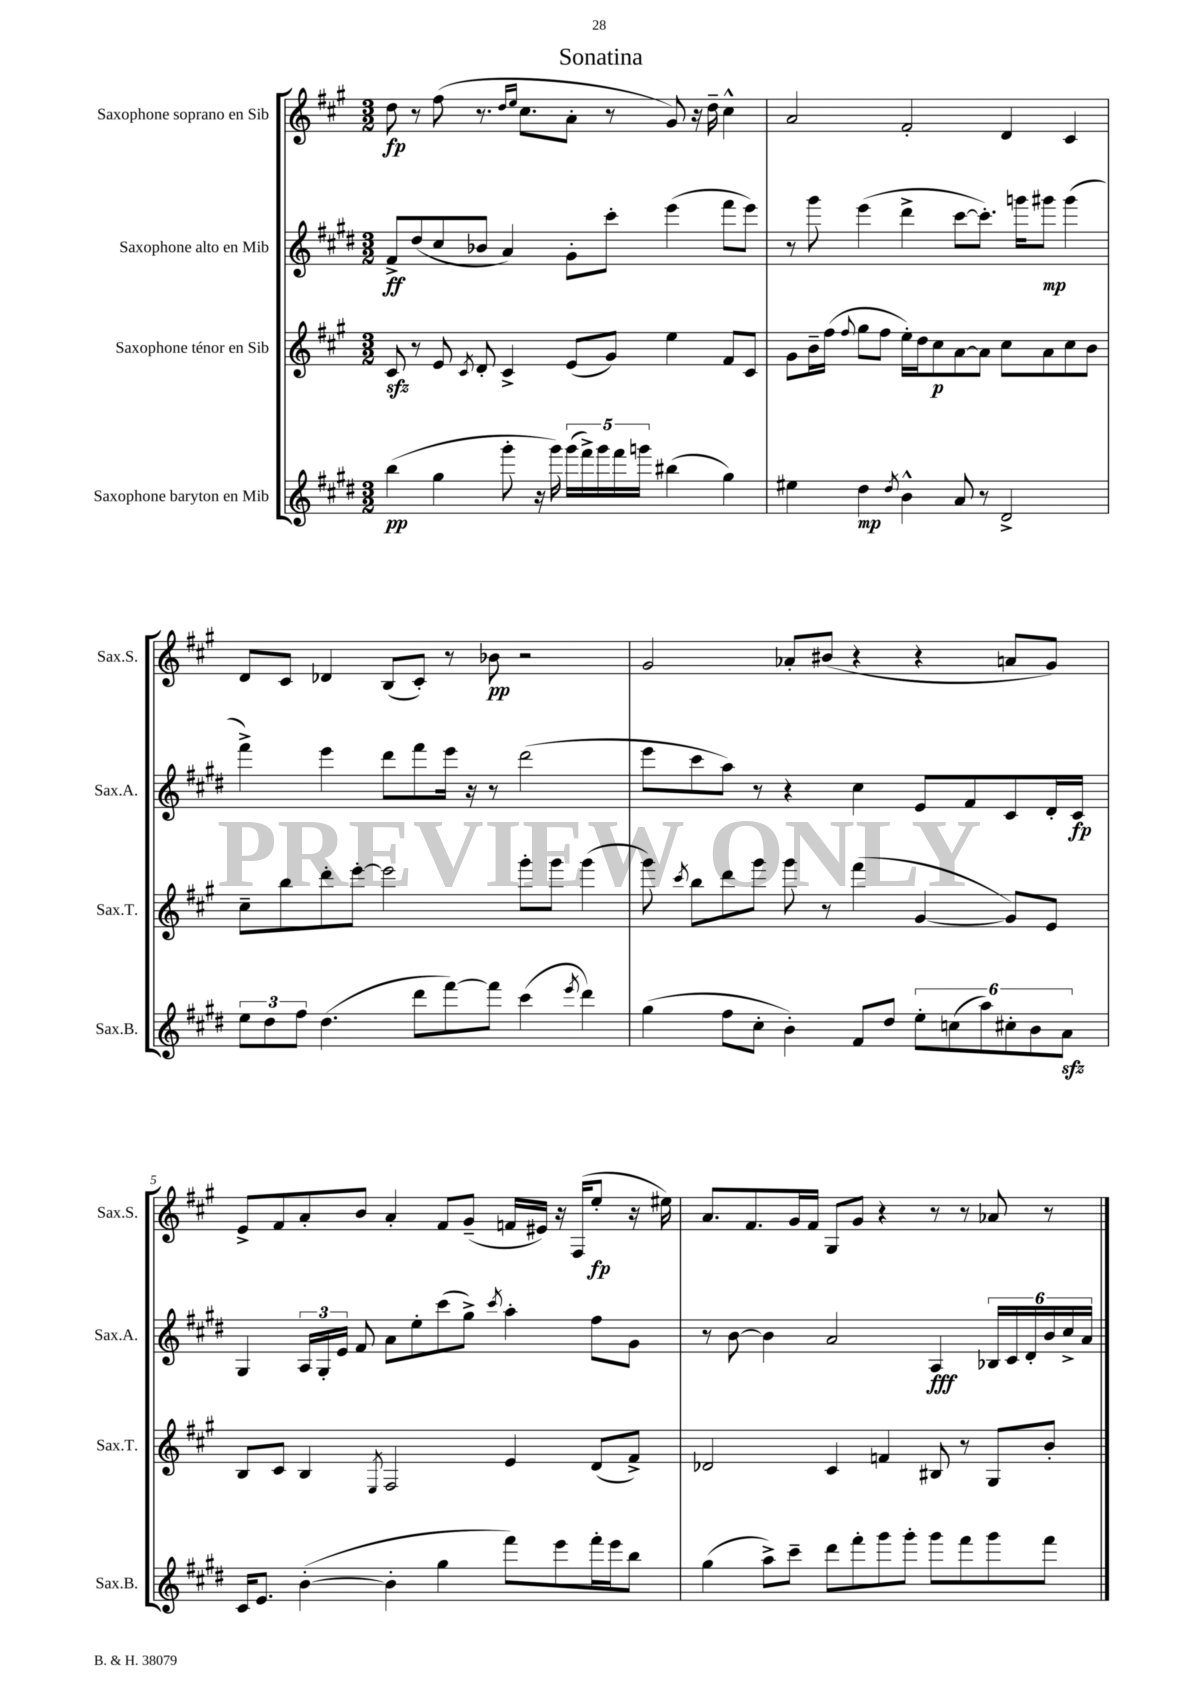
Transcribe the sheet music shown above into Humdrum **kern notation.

**kern	**dynam	**kern	**dynam	**kern	**dynam	**kern	**dynam
*part4	*part4	*part3	*part3	*part2	*part2	*part1	*part1
*staff4	*staff4	*staff3	*staff3	*staff2	*staff2	*staff1	*staff1
*I"Saxophone baryton en Mib	*	*I"Saxophone ténor en Sib	*	*I"Saxophone alto en Mib	*	*I"Saxophone soprano en Sib	*
*I'Sax.B.	*	*I'Sax.T.	*	*I'Sax.A.	*	*I'Sax.S.	*
*clefG2	*	*clefG2	*	*clefG2	*	*clefG2	*
*k[f#c#g#d#]	*	*k[f#c#g#]	*	*k[f#c#g#d#]	*	*k[f#c#g#]	*
*M3/2	*	*M3/2	*	*M3/2	*	*M3/2	*
=1	=1	=1	=1	=1	=1	=1	=1
(4bb\	pp	8c#zz/	.	8f#^/L	ff	8dd\	fp
.	.	8r	.	(8dd#/	.	8r	.
4gg#\	.	8e/	.	8cc#/	.	(8ff#\	.
.	.	8qc#/	.	.	.	.	.
.	.	8d'/	.	8b-X/J	.	8.r	.
8ggg#'\	.	4c#^/	.	4a/)	.	.	.
.	.	.	.	.	.	16qqdd/LL	.
.	.	.	.	.	.	16qqee/JJ	.
.	.	.	.	.	.	8.cc#\L	.
16r	.	.	.	.	.	.	.
16ggg#\)	.	.	.	.	.	.	.
(20ggg#\LL	.	(8e/L	.	8g#'\L	.	8a'\J	.
20fff#^\)	.	.	.	.	.	.	.
20ggg#\	.	.	.	.	.	.	.
.	.	8g#/J)	.	8ccc#'\J	.	8r	.
20fff#\	.	.	.	.	.	.	.
20gggn\JJ	.	.	.	.	.	.	.
(4bb#X\	.	4ee\	.	(4eee\	.	8g#/)	.
.	.	.	.	.	.	16r	.
.	.	.	.	.	.	16dd~\	.
4gg#\)	.	8f#/L	.	8fff#\L	.	4cc#^^\	.
.	.	8c#/J	.	8eee\J)	.	.	.
=2	=2	=2	=2	=2	=2	=2	=2
4ee#X\	.	8g#\L	.	8r	.	2a/	.
.	.	16b~\L	.	8ggg#\	.	.	.
.	.	(16ff#\JJ	.	.	.	.	.
.	.	8qqff#/	.	.	.	.	.
4dd#\	mp	8gg#\L	.	(4eee\	.	.	.
.	.	8ff#\J	.	.	.	.	.
8qdd#/	.	.	.	.	.	.	.
4b^^\	.	16ee'\LL)	.	4ddd#^\	.	2f#'/	.
.	.	16dd\J	.	.	.	.	.
.	.	8cc#\	p	.	.	.	.
8a/	.	[8a\	.	[8ccc#\L	.	.	.
8r	.	8a\J]	.	8.ccc#'\J])	.	.	.
2d#^/	.	8cc#\L	.	.	.	4d/	.
.	.	.	.	16gggn\KL	.	.	.
.	.	8a\	.	8ggg#X\J	mp	.	.
.	.	8cc#\	.	(4ggg#\	.	4c#/	.
.	.	8b\J	.	.	.	.	.
!!LO:LB:g=z
=3	=3	=3	=3	=3	=3	=3	=3
12ee\L	.	8cc#~\L	.	4fff#^\)	.	8d/L	.
12dd#\	.	.	.	.	.	.	.
.	.	8bb\	.	.	.	8c#/J	.
12ff#\J	.	.	.	.	.	.	.
(4.dd#\	.	8ddd'\	.	4eee\	.	4d-X/	.
.	.	[8eee'\J	.	.	.	.	.
.	.	2eee\]	.	8ddd#\L	.	(8B/L	.
8ddd#\L	.	.	.	8fff#\	.	8c#'/J)	.
[8fff#\)	.	.	.	16eee\Jk	.	8r	.
.	.	.	.	16r	.	.	.
8fff#\J]	.	.	.	8r	.	8b-X\	pp
(4ccc#\	.	8ggg#'\L	.	(2ddd#\	.	2r	.
.	.	8ggg#\J	.	.	.	.	.
8qeee/	.	.	.	.	.	.	.
4ddd#\)	.	(4ggg#\	.	.	.	.	.
=4	=4	=4	=4	=4	=4	=4	=4
(4gg#\	.	8ggg#\)	.	8eee\L	.	2g#/	.
.	.	8qccc#/	.	.	.	.	.
.	.	8bb\L	.	8ccc#\	.	.	.
8ff#\L	.	8ddd\	.	8aa\J)	.	.	.
8cc#'\J	.	8ggg#\J	.	8r	.	.	.
4b'\)	.	8ggg#\	.	4r	.	8a-X'/L	.
.	.	8r	.	.	.	(8b#X/J	.
8f#/L	.	(4fff#\	.	4cc#\	.	4r	.
8dd#/J	.	.	.	.	.	.	.
12ee'\L	.	[4g#/	.	8e/L	.	4r	.
(12ccn\	.	.	.	.	.	.	.
.	.	.	.	8f#/	.	.	.
12aa\)	.	.	.	.	.	.	.
12cc#X'\	.	8g#/L])	.	8c#/	.	8an/L	.
12b\	.	.	.	.	.	.	.
.	.	8e/J	.	16d#'/L	.	8g#/J)	.
12azz\J	.	.	.	.	.	.	.
.	.	.	.	16c#/JJ	fp	.	.
!!LO:LB:g=z
=5	=5	=5	=5	=5	=5	=5	=5
16c#/KL	.	8B/L	.	4G#/	.	8e^/L	.
8.e/J	.	.	.	.	.	.	.
.	.	8c#/J	.	.	.	8f#/	.
([4b'\	.	4B/	.	24A/LL	.	8a'/	.
.	.	.	.	24G#'/	.	.	.
.	.	.	.	24e/JJ	.	.	.
.	.	.	.	8f#/	.	8b/J	.
.	.	8qE/	.	.	.	.	.
4b'\]	.	2F#/	.	8a\L	.	4a'/	.
.	.	.	.	8ee'\	.	.	.
4gg#\	.	.	.	(8ccc#\	.	8f#/L	.
.	.	.	.	8gg#^\J)	.	(8g#~/J	.
.	.	.	.	8qccc#/	.	.	.
8fff#\L)	.	4e/	.	4aa'\	.	16fn/LL	.
.	.	.	.	.	.	16e#X/JJ)	.
8eee\	.	.	.	.	.	16r	.
.	.	.	.	.	.	(16F#/KL	.
16fff#'\L	.	(8d/L	.	8ff#\L	.	8ee'/J	fp
16eee\J	.	.	.	.	.	.	.
8bb\J	.	8f#^/J)	.	8g#\J	.	16r	.
.	.	.	.	.	.	16ee#X\)	.
=6	=6	=6	=6	=6	=6	=6	=6
(4gg#\	.	2d-X/	.	8r	.	8.a/L	.
.	.	.	.	[8b\	.	.	.
.	.	.	.	.	.	8.f#/	.
8aa^\L)	.	.	.	4b\]	.	.	.
8ccc#~\J	.	.	.	.	.	16g#/L	.
.	.	.	.	.	.	16f#/JJ	.
8ddd#\L	.	4c#/	.	2a/	.	8G#/L	.
8fff#'\	.	.	.	.	.	8g#/J	.
8ggg#\	.	4fn/	.	.	.	4r	.
8ggg#'\J	.	.	.	.	.	.	.
8ggg#\L	.	8B#X/	.	4A/	fff	8r	.
8fff#\	.	8r	.	.	.	8r	.
8ggg#\	.	8G#/L	.	24B-X/LL	.	8a-X/	.
.	.	.	.	24c#/	.	.	.
.	.	.	.	24d#'/	.	.	.
8fff#\J	.	8b'/J	.	24b/	.	8r	.
.	.	.	.	24cc#^/	.	.	.
.	.	.	.	24a/JJ	.	.	.
==	==	==	==	==	==	==	==
*-	*-	*-	*-	*-	*-	*-	*-
